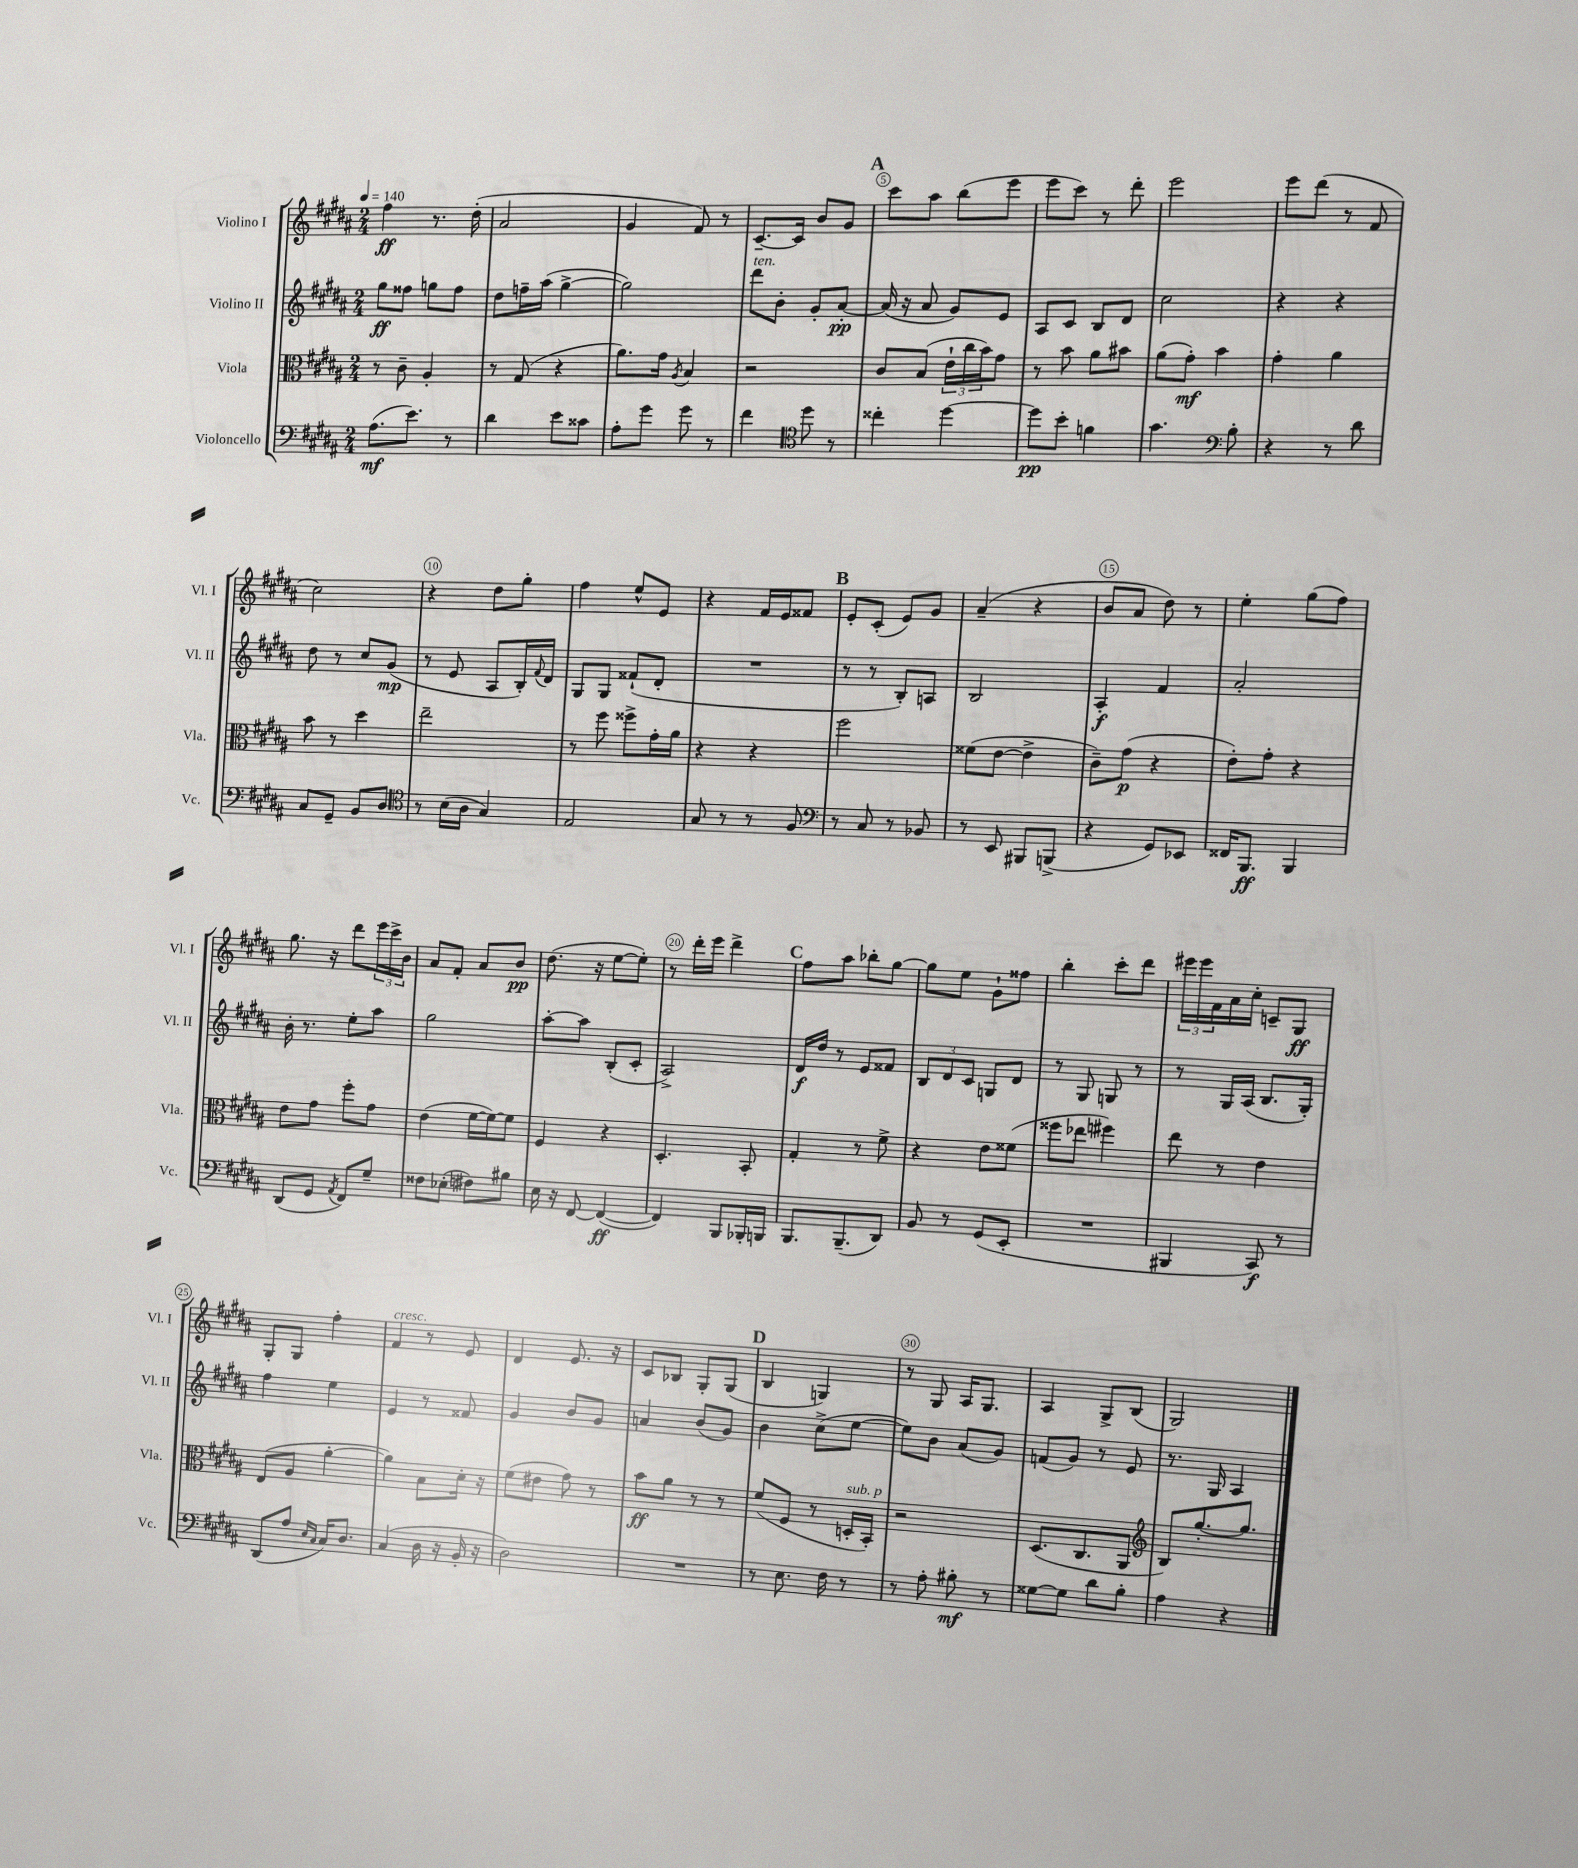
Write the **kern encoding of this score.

**kern	**dynam	**kern	**dynam	**kern	**dynam	**kern	**dynam
*part4	*part4	*part3	*part3	*part2	*part2	*part1	*part1
*staff4	*staff4	*staff3	*staff3	*staff2	*staff2	*staff1	*staff1
*I"Violoncello	*	*I"Viola	*	*I"Violino II	*	*I"Violino I	*
*I'Vc.	*	*I'Vla.	*	*I'Vl. II	*	*I'Vl. I	*
*clefF4	*	*clefC3	*	*clefG2	*	*clefG2	*
*k[f#c#g#d#a#]	*	*k[f#c#g#d#a#]	*	*k[f#c#g#d#a#]	*	*k[f#c#g#d#a#]	*
*M2/4	*	*M2/4	*	*M2/4	*	*M2/4	*
*MM140	*	*MM140	*	*MM140	*	*MM140	*
=1	=1	=1	=1	=1	=1	=1	=1
(8.A#\L	mf	8r	.	8gg#\L	ff	4ff#\	ff
.	.	8c#~\	.	8ff##X\J	.	.	.
8.e\J)	.	.	.	.	.	.	.
.	.	4A#'/	.	8ggn\L	.	8.r	.
8r	.	.	.	8ff##\J	.	.	.
.	.	.	.	.	.	(16dd#'\	.
=2	=2	=2	=2	=2	=2	=2	=2
4d#\	.	8r	.	8dd#\L	.	2a#/	.
.	.	(8G#/	.	16ffn~\L	.	.	.
.	.	.	.	(16aa#\JJ	.	.	.
8e\L	.	4r	.	[4gg#^\	.	.	.
8c##X\J	.	.	.	.	.	.	.
=3	=3	=3	=3	=3	=3	=3	=3
8A#'\L	.	8.a#\L)	.	2gg#\])	.	4g#/	.
8g#\J	.	.	.	.	.	.	.
.	.	16g#\Jk	.	.	.	.	.
.	.	8qA#/	.	.	.	.	.
8g#\	.	4B/	.	.	.	8f#/)	.
8r	.	.	.	.	.	8r	.
=4	=4	=4	=4	=4	=4	=4	=4
!	!	!	!	!LO:TX:a:i:t=ten.	!	!	!
4f#\	.	2r	.	8ddd#\L	.	[8.c#~/L	.
.	.	.	.	8b'\J	.	.	.
.	.	.	.	.	.	16c#/Jk]	.
*clefC4	*	*	*	*	*	*	*
8dd#\	.	.	.	8g#'/L	.	8b/L	.
8r	.	.	.	[8a#'/J	pp	8g#/J	.
!!LO:REH:place=s1:t=A
=5	=5	=5	=5	=5	=5	=5	=5
4cc##X'\	.	8c#/L	.	(16a#/]	.	8ccc#\L	.
.	.	.	.	16r	.	.	.
.	.	(8B/J	.	8a#/	.	8aa#\J	.
[4dd#\	.	24e`\LL	.	8g#/L)	.	(8bb\L	.
.	.	24cc#\	.	.	.	.	.
.	.	24b\J)	.	.	.	.	.
.	.	8g#\J	.	8e/J	.	8eee\J	.
=6	=6	=6	=6	=6	=6	=6	=6
8dd#\L]	pp	8r	.	8A#/L	.	8eee\L	.
8b'\J	.	8b\	.	8c#/J	.	8ccc#\J)	.
4fn\	.	8a#\L	.	8B/L	.	8r	.
.	.	8b#X\J	.	8d#/J	.	8ddd#'\	.
=7	=7	=7	=7	=7	=7	=7	=7
4.g#\	.	(8a#\L	.	2cc#\	.	2eee\	.
.	.	8g#'\J)	mf	.	.	.	.
.	.	4b\	.	.	.	.	.
*clefF4	*	*	*	*	*	*	*
8B'\	.	.	.	.	.	.	.
=8	=8	=8	=8	=8	=8	=8	=8
4r	.	4g#'\	.	4r	.	8eee\L	.
.	.	.	.	.	.	(8ddd#\J	.
8r	.	4a#\	.	4r	.	8r	.
8d#\	.	.	.	.	.	8f#/	.
!!LO:LB:g=z
=9	=9	=9	=9	=9	=9	=9	=9
8C#/L	.	8b\	.	8dd#\	.	2cc#\)	.
8GG#~/J	.	8r	.	8r	.	.	.
8BB/L	.	4dd#\	.	8cc#/L	.	.	.
8D#/J	.	.	.	(8g#/J	mp	.	.
=10	=10	=10	=10	=10	=10	=10	=10
*clefC4	*	*	*	*	*	*	*
8r	.	2ee~\	.	8r	.	4r	.
(16B\LL	.	.	.	8e/	.	.	.
16A#\JJ	.	.	.	.	.	.	.
4G#/)	.	.	.	8A#/L	.	8dd#\L	.
.	.	.	.	16B'/L)	.	8gg#'\J	.
.	.	.	.	8qqf#/	.	.	.
.	.	.	.	16d#/JJ	.	.	.
=11	=11	=11	=11	=11	=11	=11	=11
2E/	.	8r	.	8G#/L	.	4ff#\	.
.	.	8ff#\	.	8G#/J	.	.	.
.	.	8ff##X^\L	.	(8f##X`/L	.	8ee^^/L	.
.	.	16g#'\L	.	8d#'/J	.	8e/J	.
.	.	16a#\JJ	.	.	.	.	.
=12	=12	=12	=12	=12	=12	=12	=12
8G#/	.	4r	.	2r	.	4r	.
8r	.	.	.	.	.	.	.
8r	.	4r	.	.	.	16f#/LL	.
.	.	.	.	.	.	16e/J	.
8F#/	.	.	.	.	.	8f##X/J	.
!!LO:REH:place=s1:t=B
=13	=13	=13	=13	=13	=13	=13	=13
*clefF4	*	*	*	*	*	*	*
8r	.	2ff#\	.	8r	.	8e'/L	.
8C#/	.	.	.	8r	.	(8c#'/J	.
8r	.	.	.	8B'/L)	.	8e/L)	.
8BB-X/	.	.	.	8An/J	.	8g#/J	.
=14	=14	=14	=14	=14	=14	=14	=14
8r	.	(8f##X\L	.	2B/	.	(4a#~/	.
8EE/	.	[8e\J	.	.	.	.	.
8BBB#X/L	.	4e^\]	.	.	.	4r	.
(8BBBn^/J	.	.	.	.	.	.	.
=15	=15	=15	=15	=15	=15	=15	=15
4r	.	8c#~\L)	.	4A#'/	f	8b/L	.
.	.	(8g#\J	p	.	.	8a#/J	.
8GG#/L)	.	4r	.	4f#/	.	8dd#\)	.
8EE-X/J	.	.	.	.	.	8r	.
=16	=16	=16	=16	=16	=16	=16	=16
16FF##X/KL	.	8e'\L)	.	2a#'/	.	4ee'\	.
8.BBB/J	ff	.	.	.	.	.	.
.	.	8g#'\J	.	.	.	.	.
4BBB/	.	4r	.	.	.	(8gg#\L	.
.	.	.	.	.	.	8ff#\J)	.
!!LO:LB:g=z
=17	=17	=17	=17	=17	=17	=17	=17
(8DD#/L	.	8e\L	.	16b'\	.	8.gg#\	.
.	.	.	.	8.r	.	.	.
8GG#/J	.	8g#\J	.	.	.	.	.
.	.	.	.	.	.	16r	.
8qAA#/	.	.	.	.	.	.	.
8FF#/L)	.	8ff#'\L	.	8ee'\L	.	8ddd#\L	.
8G#~/J	.	8g#\J	.	8aa#\J	.	24eee\L	.
.	.	.	.	.	.	24ccc#^\	.
.	.	.	.	.	.	24b\JJ	.
=18	=18	=18	=18	=18	=18	=18	=18
8F##X\L	.	(4e\	.	2gg#\	.	8a#/L	.
(8E-X'\J	.	.	.	.	.	8f#'/J	.
8F#X\L)	.	[16f#\LL	.	.	.	8a#/L	.
.	.	16f#\J_)	.	.	.	.	.
8B#X\J	.	8f#\J]	.	.	.	8b/J	pp
=19	=19	=19	=19	=19	=19	=19	=19
16E\	.	4F#/	.	[8aa#'\L	.	(8.dd#\	.
16r	.	.	.	.	.	.	.
[8FF#/	.	.	.	8aa#\J]	.	.	.
.	.	.	.	.	.	16r	.
(4FF#/_	ff	4r	.	(8B'/L	.	[8ee\L	.
.	.	.	.	8c#'/J	.	8ee'\J])	.
=20	=20	=20	=20	=20	=20	=20	=20
4FF#/])	.	4.D#'/	.	2A#^/)	.	8r	.
.	.	.	.	.	.	16ddd#'\LL	.
.	.	.	.	.	.	16eee\JJ	.
8BBB/L	.	.	.	.	.	4ddd#^\	.
16BBB-X'/L	.	8BB'/	.	.	.	.	.
16BBBn/JJ	.	.	.	.	.	.	.
!!LO:REH:place=s1:t=C
=21	=21	=21	=21	=21	=21	=21	=21
8.BBB/L	.	4G#'/	.	16d#/LL	f	8ff#\L	.
.	.	.	.	16dd#/JJ	.	.	.
.	.	.	.	8r	.	8aa#\J	.
(8.BBB~/	.	.	.	.	.	.	.
.	.	8r	.	8e/L	.	8bb-X'\L	.
8DD#/J)	.	8f#^\	.	8f##X/J	.	[8gg#\J	.
=22	=22	=22	=22	=22	=22	=22	=22
8BB/	.	4r	.	12B/L	.	8gg#\L]	.
.	.	.	.	12d#/	.	.	.
8r	.	.	.	.	.	8ee\J	.
.	.	.	.	12c#/J	.	.	.
(8GG#/L	.	8e\L	.	8Gn/L	.	8g#`\L	.
8EE'/J	.	(8f##X\J	.	8d#/J	.	8ff##X\J	.
=23	=23	=23	=23	=23	=23	=23	=23
2r	.	8ff##X\L	.	8r	.	4bb'\	.
.	.	8ee-X\J	.	8G#/	.	.	.
.	.	4ff#X\)	.	8Gn/	.	8ccc#'\L	.
.	.	.	.	8r	.	8ddd#\J	.
=24	=24	=24	=24	=24	=24	=24	=24
4BBB#X/	.	8ee\	.	8r	.	24eee#X\LL	.
.	.	.	.	.	.	24eee#\	.
.	.	.	.	.	.	24f#\	.
.	.	8r	.	16G#/LL	.	16a#\	.
.	.	.	.	(16A#/JJ	.	16cc#'\JJ	.
8CC#/)	f	4e\	.	8.B/L	.	8cn~/L	.
8r	.	.	.	.	.	8G#/J	ff
.	.	.	.	16G#'/Jk)	.	.	.
!!LO:LB:g=z
=25	=25	=25	=25	=25	=25	=25	=25
(8DD#/L	.	(8E/L	.	4ff#\	.	8G#'/L	.
8A#/J	.	8A#/J	.	.	.	8G#/J	.
16qqE/LL	.	.	.	.	.	.	.
16qqC#/JJ	.	.	.	.	.	.	.
16C#/KL)	.	[4a#'\	.	4ee\	.	4ff#'\	.
8.D#/J	.	.	.	.	.	.	.
=26	=26	=26	=26	=26	=26	=26	=26
!	!	!	!	!	!	!LO:TX:a:i:t=cresc.	!
(4C#/	.	4a#\])	.	4e/	.	4f#/	.
16D#\	.	8B\L	.	8r	.	8r	.
16r	.	.	.	.	.	.	.
16BB'/	.	16d#'\Jk	.	8f##X/	.	8e/	.
16r	.	16r	.	.	.	.	.
=27	=27	=27	=27	=27	=27	=27	=27
2D#\)	.	(8f#\L	.	4g#/	.	4d#/	.
.	.	8e#X\J	.	.	.	.	.
.	.	8g#\)	.	8b/L	.	8.e/	.
.	.	8r	.	8g#/J	.	.	.
.	.	.	.	.	.	16r	.
=28	=28	=28	=28	=28	=28	=28	=28
2r	.	8b\L	ff	4an/	.	8c#/L	.
.	.	8a#\J	.	.	.	8B-X/J	.
.	.	8r	.	(8b/L	.	8G#'/L	.
.	.	8r	.	8g#/J)	.	(8G#/J	.
!!LO:REH:place=s1:t=D
=29	=29	=29	=29	=29	=29	=29	=29
8r	.	(8f#/L	.	4b\	.	4B/	.
8.E\	.	8F#/J	.	.	.	.	.
.	.	8r	.	(8cc#^\L	.	4Gn/)	.
16F#\	.	.	.	.	.	.	.
!	!	!LO:TX:a:i:t=sub. p	!	!	!	!	!
8r	.	16Dn'/LL	.	[8ee\J	.	.	.
.	.	16BB'/JJ)	.	.	.	.	.
=30	=30	=30	=30	=30	=30	=30	=30
8r	.	2r	.	8ee\L])	.	8r	.
8A#'\	.	.	.	8b\J	.	8G#/	.
8B#X'\	mf	.	.	(8a#/L	.	16A#/KL	.
.	.	.	.	.	.	8.G#/J	.
8r	.	.	.	8g#/J)	.	.	.
=31	=31	=31	=31	=31	=31	=31	=31
[8G##X\L	.	(8.D#/L	.	(8fn/L	.	4A#/	.
8G##\J]	.	.	.	8g#/J)	.	.	.
.	.	8.C#/	.	.	.	.	.
8d#\L	.	.	.	8r	.	8G#^/L	.
8B'\J	.	8AA#/J	.	8e/	.	(8B/J	.
=32	=32	=32	=32	=32	=32	=32	=32
*	*	*clefG2	*	*	*	*	*
4A#\	.	8B/L)	.	8.r	.	2G#/)	.
.	.	[8.gg#'/	.	.	.	.	.
.	.	.	.	16G#/	.	.	.
4r	.	.	.	4A#/	.	.	.
.	.	8.gg#/J]	.	.	.	.	.
==	==	==	==	==	==	==	==
*-	*-	*-	*-	*-	*-	*-	*-
